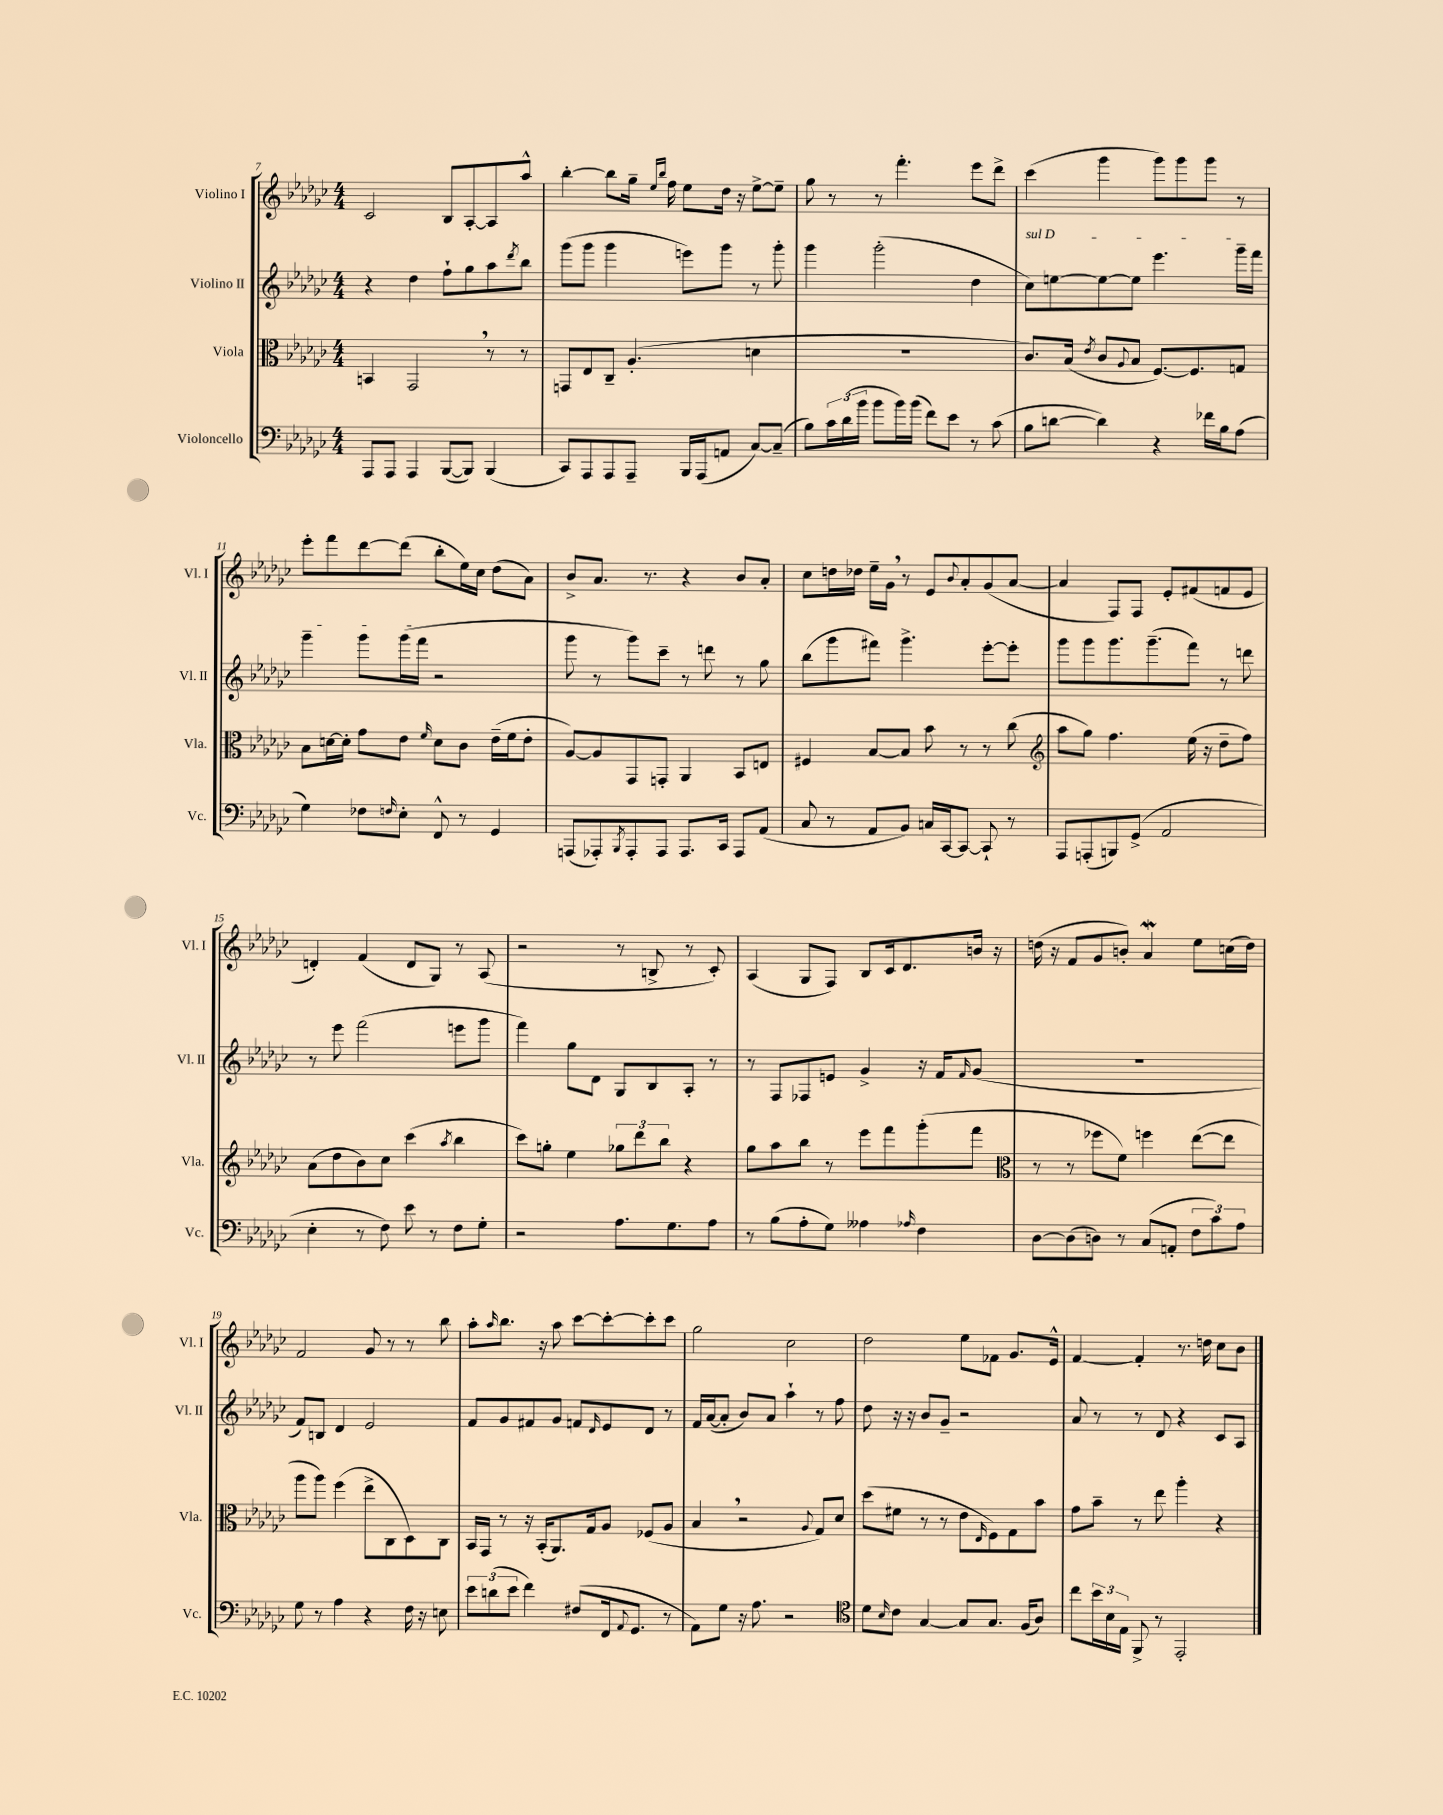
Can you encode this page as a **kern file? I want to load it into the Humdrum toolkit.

**kern	**kern	**kern	**kern
*part4	*part3	*part2	*part1
*staff4	*staff3	*staff2	*staff1
*I"Violoncello	*I"Viola	*I"Violino II	*I"Violino I
*I'Vc.	*I'Vla.	*I'Vl. II	*I'Vl. I
*clefF4	*clefC3	*clefG2	*clefG2
*k[b-e-a-d-g-c-]	*k[b-e-a-d-g-c-]	*k[b-e-a-d-g-c-]	*k[b-e-a-d-g-c-]
*M4/4	*M4/4	*M4/4	*M4/4
=7	=7	=7	=7
8AAA-/L	4BBn/	4r	2c-/
8AAA-/J	.	.	.
4AAA-/	2GG-,/	4dd-\	.
([8BBB-/L	.	8ff`\L	8B-/L
8BBB-/J])	.	8gg-\	[8A-'/
(4BBB-/	8r	8aa-\	8A-/]
.	.	8qddd-/	.
.	8r	8bb-\J	8aa-^^/J
=8	=8	=8	=8
8CC-/L)	8GGn/L	(8ggg-\L	[4bb-'\
8AAA-/	8E-/	8ggg-\J	.
8AAA-/	8C-~/J	4ggg-\	8bb-\L]
8AAA-~/J	(4.A-'/	.	16gg-~\Jk
.	.	.	16qqee-/LL
.	.	.	16qqbb-/JJ
.	.	.	16ff\
16BBB-/LL	.	8eeen\L)	8ee-\L
(16AAA-/J	.	.	.
8AAn/J	.	8ggg-\J	16dd-\Jk
.	.	.	16r
[8C-/L)	4dn\	8r	[8ee-^\L
(8C-~/J]	.	8ggg-'\	8ee-~\J]
=9	=9	=9	=9
8B-\L)	1r	4ggg-\	8gg-\
24c-\L	.	.	8r
(24d-\	.	.	.
24b-\JJ	.	.	.
8b-\L	.	(2ggg-'\	8r
16b-\L)	.	.	4.fff'\
(16b-\JJ	.	.	.
8f\L)	.	.	.
8e-\J	.	.	.
8r	.	4dd-\	8eee-\L
(8c-\	.	.	8ddd-^\J
=10	=10	=10	=10
!	!	!LO:TX:a:i:t=sul D	!
8B-\L	8.c-/L)	8cc-\L)	(4ccc-\
[8dn\J	.	[8een\	.
.	(16B-/Jk	.	.
.	8qe-/	.	.
4d\])	8c-/L	8ee\_	4ggg-\
.	8qqA-/	.	.
.	8B-/J	8ee\J]	.
4r	[8.F/L)	4.eee-\	8ggg-\L)
.	.	.	8ggg-\
.	8.F/]	.	.
16f-X\LL	.	.	8ggg-\J
16B-\J	.	.	.
(8A-\J	8Gn/J	16ggg-~\LL	8r
.	.	16fff\JJ	.
!!LO:LB:g=z
=11	=11	=11	=11
4G-\)	8B-\L	4ggg-~\	8eee-'\L
.	[16dn\L	.	8fff\
.	16d'\JJ]	.	.
8F-X\L	8g-\L	8ggg-\L	[8ddd-\
16qqFn/	.	.	.
8E-'\J	8e-\J	(16ggg-\L	(8ddd-\J]
.	.	16fff\JJ	.
.	16qqf/	.	.
8FF^^/	8d\L	2r	8bb-'\L
8r	8c-\J	.	16ee-\L)
.	.	.	16cc-\JJ
4GG-/	(16e-~\LL	.	(8dd-\L
.	16f\J	.	.
.	8e-'\J	.	8a-\J)
=12	=12	=12	=12
(8AAAn/L	[8A-/L)	8ggg-\	8b-^/L
8AAA-X'/)	8A-/]	8r	8.a-/J
8qBBB-/	.	.	.
8AAA-'/	8GG-/	8ggg-\L)	.
.	.	.	8.r
8AAA-/J	8GGn'/J	8ccc-~\J	.
8.AAA-/L	4AA-/	8r	4r
.	.	8dddn\	.
16CC-/Jk	.	.	.
8AAA-/L	8BB-/L	8r	8b-/L
(8AA-/J	8En/J	8gg-\	8a-'/J
=13	=13	=13	=13
8C-/	4F#X/	(8bb-\L	8cc-\L
8r	.	8ggg-\	16ddn\L
.	.	.	16dd-X\JJ
8AA-/L	[8B-/L	8fff#X\J)	16ee-~\LL
.	.	.	16g-,\JJ
8BB-/J)	8B-/J]	4.ggg-^\	8r
16Cn/LL	8b-\	.	8e-/L
[16CC-/J	.	.	.
.	.	.	8qqb-/
8CC-/J_	8r	.	8a-'/
8CC-`/]	8r	[8eee-'\L	(8g-/
8r	(8cc-\	8eee-'\J]	[8a-/J
=14	=14	=14	=14
*	*clefG2	*	*
8AAA-/L	8aa-\L	8ggg-\L	4a-/]
(8AAAn'/	8gg-\J)	8ggg-\	.
8BBBn/)	4.ff\	8.ggg-\	8F/L)
(8GG-^/J	.	.	8F/J
.	.	(8.ggg-~\	.
2AA-/	.	.	8e-'/L
.	(16ee-\	8fff\J)	(8f#X/
.	16r	.	.
.	8dd-~\L	8r	8fn/
.	8ff\J)	8dddn\	8e-/J
!!LO:LB:g=z
=15	=15	=15	=15
4E-'\	(8a-\L	8r	4dn'/)
.	8dd-\	8eee-\	.
8r	8b-\)	(2fff\	(4f/
8F\)	8cc-\J	.	.
8e-\	(4ccc-\	.	8d/L
8r	.	.	8G-/J)
.	8qaa-/	.	.
8F\L	4bb-\	8eeen\L	8r
8G-'\J	.	8ggg-\J	(8A-/
=16	=16	=16	=16
2r	8ccc-\L)	4fff\)	2r
.	8ggn'\J	.	.
.	4ee-\	8gg-\L	.
.	.	8d-\J	.
8.A-\L	12gg-X\L	8G-/L	8r
.	12ddd-\	.	.
.	.	8B-/	8Bn^/
.	12bb-\J	.	.
8.G-\	.	.	.
.	4r	8A-'/J	8r
8A-\J	.	8r	8c-'/)
=17	=17	=17	=17
8r	8gg-\L	8r	(4A-/
(8B-\L	8aa-\	8F/L	.
8A-'\	8bb-\J	8F-X/	8G-/L
8G-\J)	8r	8en/J	8F/J)
4A--X\	8eee-\L	4g-^/	8B-/L
.	8fff\	.	16c-/k
.	.	.	8.d-/
16qqA-X/	.	.	.
4F\	(8ggg-'\	16r	.
.	.	16f/KL	.
.	.	16qqf/	.
.	8fff\J	(8g-/J	16bn/Jk
.	.	.	16r
=18	=18	=18	=18
*	*clefC3	*	*
[8D-\L	8r	1r	(16ddn\
.	.	.	16r
(8D-\]	8r	.	8f/L
8Dn\J)	8ff-X\L	.	8g-/
8r	8f\J)	.	8bn'/J)
(8C-/L	4ffn\	.	4a-W/
8AAn'/J	.	.	.
12F\L	([8ee-\L	.	8ee-\L
12c-\)	.	.	.
.	8ee-\J]	.	(16ccn\L
12A-\J	.	.	.
.	.	.	16dd\JJ)
!!LO:LB:g=z
=19	=19	=19	=19
8G-\	8aa-\L	8f/L)	2f/
8r	8aa-\J)	8Bn/J	.
4A-\	(4ff\	4d-/	.
4r	8ee-^\L	2e-/	8g-/
.	8C-\	.	8r
16F\	8D-\)	.	8r
16r	.	.	.
8En\	8C-\J	.	8bb-\
=20	=20	=20	=20
12e-\L	16BB-/LL	8f/L	8aa-'\L
.	16GG-/JJ	.	.
(12dn\	.	.	.
.	.	.	16qqaa-/
.	8r	8g-/	8.bb-\J
12e-\J	.	.	.
4f\)	16r	8f#X/	.
.	(16BB-'/KL	.	16r
.	8.AA-/)	8g-/J	8aa-\
(8F#X/L	.	8fn/L	[8ccc-\L
.	16G-/k	.	.
.	.	16qqd-/	.
16FF/k	8A-/J	8e-/	8ccc-'\_
8qqAA-/	.	.	.
8.GG-/J	.	.	.
.	(8F-X/L	8d-/J	8ccc-'\]
8r	8A-/J	8r	8ccc-\J
=21	=21	=21	=21
8AA-\L)	4B-,/	16f/LL	2gg-\
.	.	([16a-/J	.
8G-\J	.	8a-'/J]	.
16r	2r	8b-/L)	.
8.A-\	.	.	.
.	.	8a-/J	.
2r	.	4aa-`\	2cc-\
.	8qqA-/	.	.
.	8G-/L)	8r	.
.	8d-/J	8ff\	.
=22	=22	=22	=22
*clefC4	*	*	*
8d-\L	(8dd-\L	8dd-\	2dd-\
16qqB-/	.	.	.
8c-\J	8f#X\J	16r	.
.	.	16r	.
[4G-/	8r	8b-/L	.
.	8r	8g-~/J	.
8G-/L]	8e-\L	2r	8ee-\L
.	16qqE-/	.	.
8.G-/J	8F\)	.	8f-X\J
.	8G-\	.	8.g-/L
(16F/KL	.	.	.
8A-/J)	8b-\J	.	.
.	.	.	16e-^^/Jk
=23	=23	=23	=23
8cc-\L	8g-\L	8a-/	[4f/
24b-\L	8b-~\J	8r	.
24B-\	.	.	.
24E-\JJ	.	.	.
8FF^/	8r	8r	4f'/]
8r	8ee-\	8d-/	.
2EE-'/	4aa-'\	4r	8.r
.	.	.	16ddn\
.	4r	8c-/L	8cc-\L
.	.	8A-/J	8b-\J
==	==	==	==
*-	*-	*-	*-
